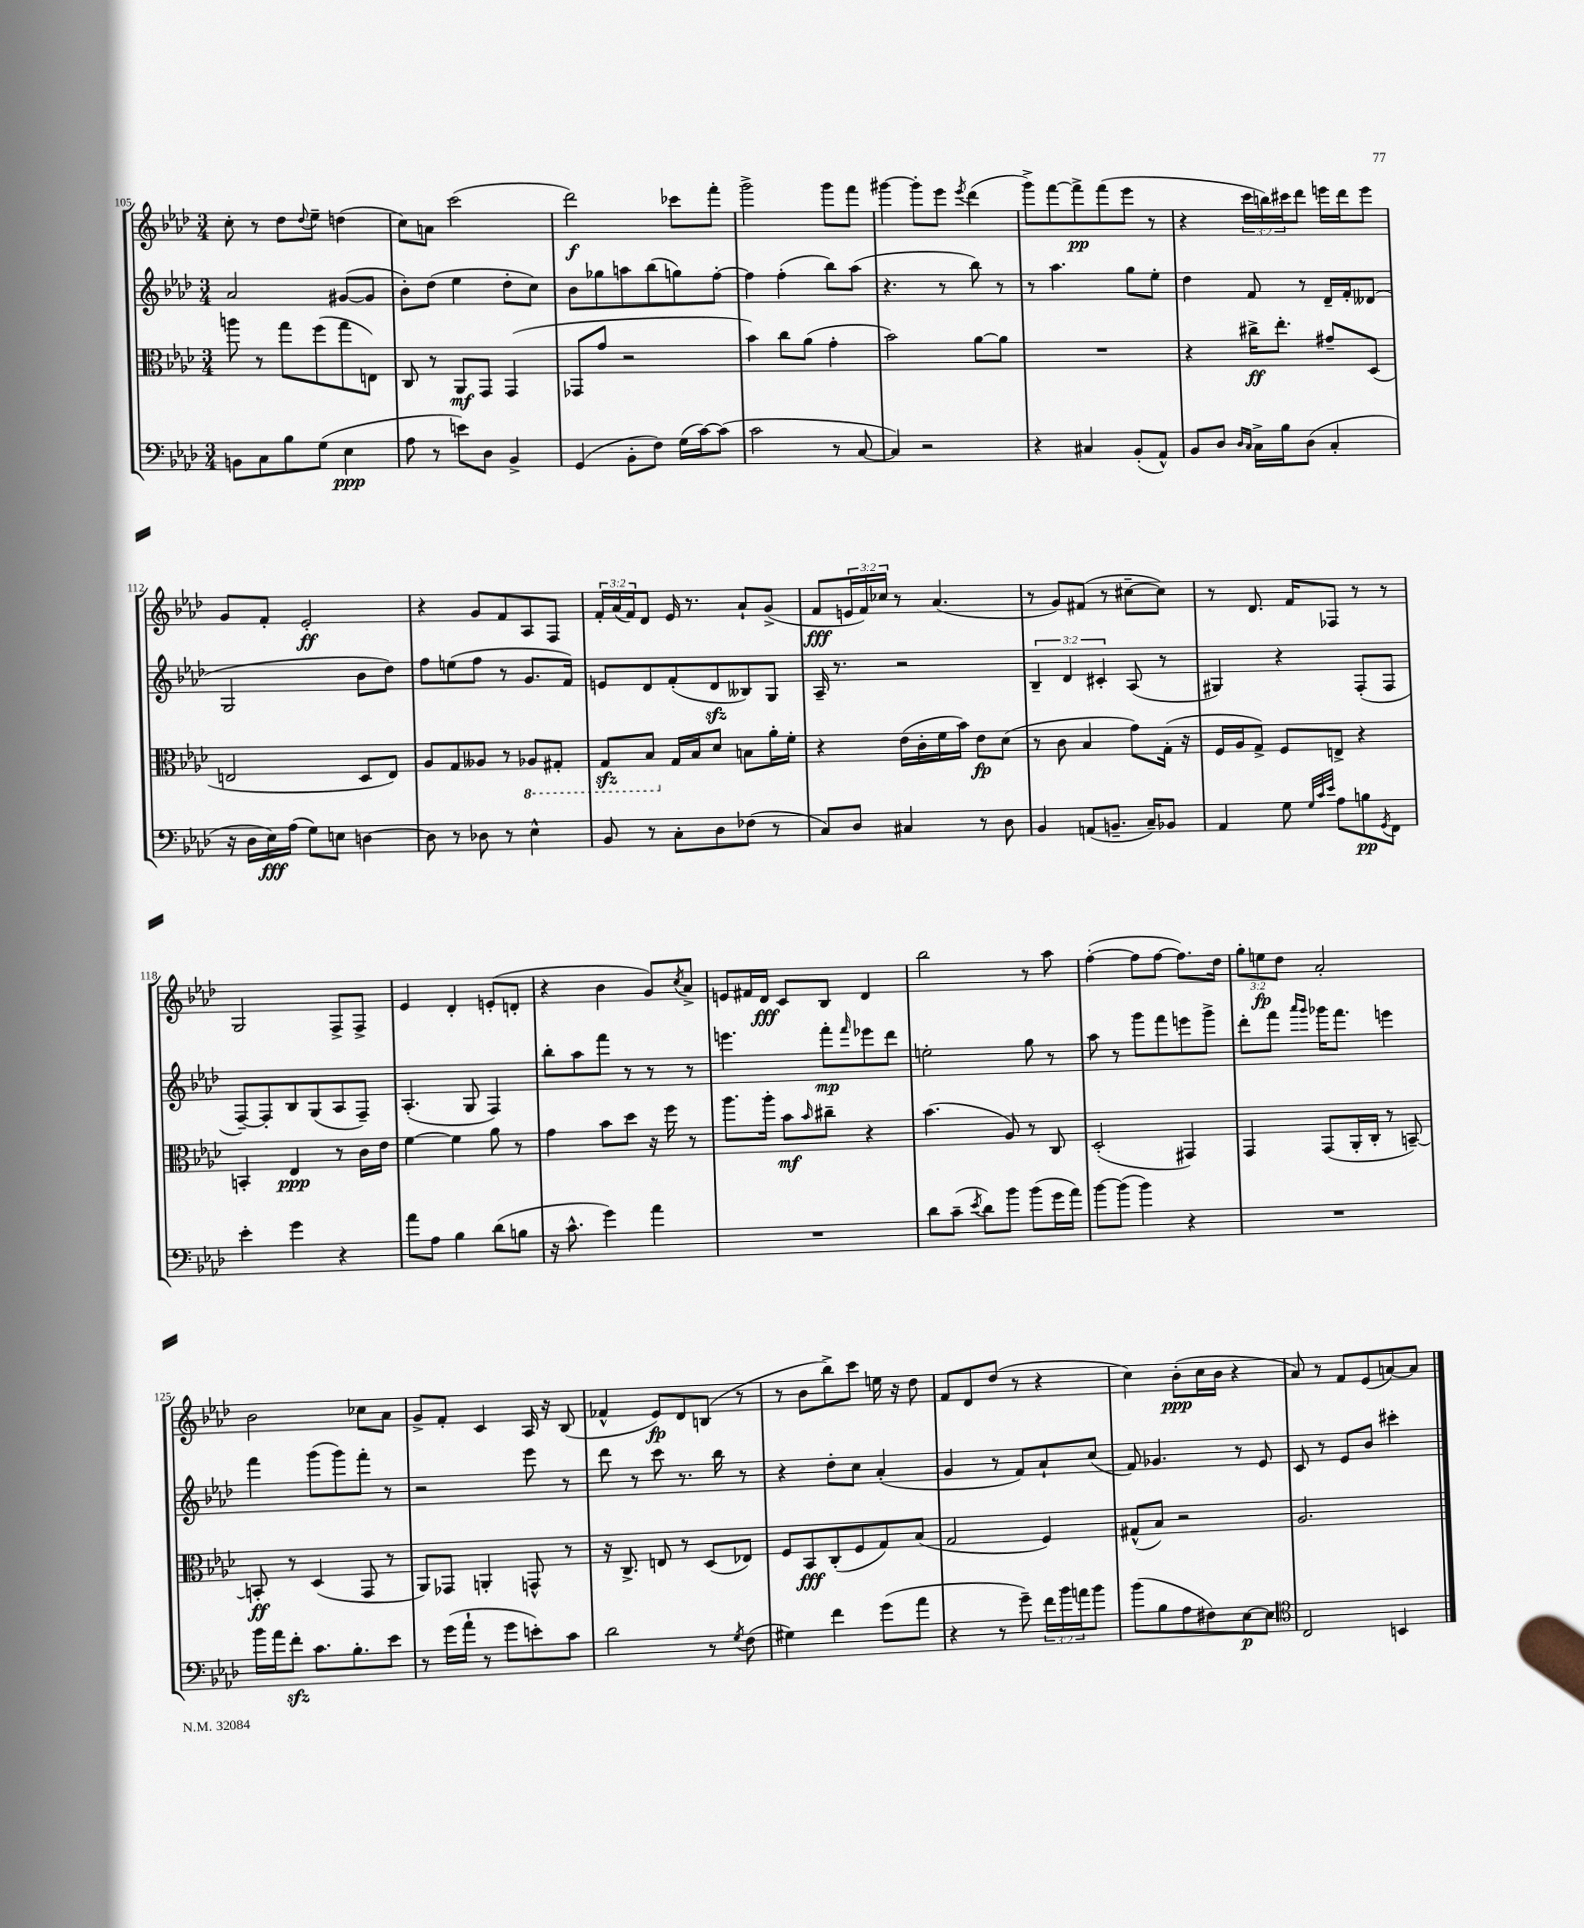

**kern	**kern	**kern	**kern
*staff4	*staff3	*staff2	*staff1
*clefF4	*clefC3	*clefG2	*clefG2
*k[b-e-a-d-]	*k[b-e-a-d-]	*k[b-e-a-d-]	*k[b-e-a-d-]
*M3/4	*M3/4	*M3/4	*M3/4
8BB	8aa	2a-	8cc'
8C	8r	.	8r
8B-	8gg	.	8dd-
.	.	.	8qqdd-
(8G	(8ff	.	8ee-~
4E-	8gg	([8g#	(4dd
.	8E)	8g#]	.
=	=	=	=
8A-	8C	8b-')	8cc)
8r	8r	(8dd-	8a
8e)	8AA-	4ee-	(2ccc
8D-	8GG	.	.
4BB-^	(4GG	8dd-'	.
.	.	8cc)	.
=	=	=	=
(4GG	8GG-	8b-	2ddd-)
.	8g	8gg-	.
8BB-'	2r	8aa	.
8F)	.	(8bb-	.
(16G	.	8gg)	8ccc-
[16c)	.	.	.
(8c]	.	[8ff'	8fff'
=	=	=	=
2c	4b-)	4ff]	2ggg^
.	8cc	(4ff'	.
.	(8a-	.	.
8r	4g'	8bb-)	8ggg
[8C	.	(8aa-	8fff
=	=	=	=
4C])	2b-)	4.r	[4ggg#
2r	.	.	8ggg#']
.	.	8r	8eee-
.	.	.	8qeee-
.	[8a-	8bb-)	(4ddd-
.	8a-]	8r	.
=	=	=	=
4r	2.r	8r	8ggg^)
.	.	4.aa-	[8fff
4C#	.	.	8fff^]
.	.	.	(8fff
(8BB-'	.	8gg	8eee-
8AA-^^)	.	8ee-'	8r
=	=	=	=
8BB-	4r	4dd-	4r
8D-	.	.	.
16qqD-	.	.	.
16qqC	.	.	.
16C^	16cc#^	8f	24ccc
.	.	.	24bb)
16B-	8.ee-'	.	.
.	.	.	24ccc#
(8D-	.	8r	8ddd-
4C'	8g#~	16d-~	16eee
.	.	16f'	16ddd-
.	(8D-	(8d--	8eee
=	=	=	=
16r	2E	2G	8g
16D-	.	.	.
16E-)	.	.	8f'
(16A-	.	.	.
8G)	.	.	2e-'
8E	.	.	.
[4D	8D-	8b-	.
.	8E)	8dd-)	.
=	=	=	=
8D]	8A-	8ff	4r
8r	8G	(8ee	.
8D-	8A--	8ff	8g
8r	8r	8r	8f
4E-^^	8AA-	8.g	8A-
.	8GG#'	.	8F
.	.	16f)	.
=	=	=	=
8BB-	8GG	8e	24f'
.	.	.	(24a-
.	.	.	24f)
8r	8BB-	8d-	8d-
8C'	16G	(8f'	16e-
.	16B-	.	8.r
8D-	8d-	8d-	.
(8F-	8B	8B--)	8a-`
8r	16a-'	8G	(8g^
.	16f'	.	.
=	=	=	=
8C)	4r	16A-~	8f
.	.	8.r	.
8D-	.	.	24e
.	.	.	24f)
.	.	.	24cc-
4C#	(16e-	2r	8r
.	16c'	.	.
.	16f	.	(4.a-
.	16b-)	.	.
8r	8e-	.	.
8D-	(8d-	.	.
=	=	=	=
4BB-	8r	6B-~	8r
.	8c	.	8g)
.	.	6d-	.
(8AA	4B-	.	(8f#
.	.	6c#'	.
8.BB~	.	.	8r
.	8g)	(8A-	[8cc#~
16C~)	.	.	.
8BB-	(16G'	8r	8cc#])
.	16r	.	.
=	=	=	=
4AA-	16F	4G#)	8r
.	16A-	.	.
.	8G^)	.	8.d-
8G	8F	4r	.
.	.	.	16f
32qqG	.	.	.
32qqc	.	.	.
32qqe-	.	.	.
8A-	8E^	.	8F-
8B	4r	(8F'	8r
8qGG	.	.	.
8FF	.	8F	8r
=	=	=	=
4e-'	4BB'	[8F~)	2G
.	.	8F']	.
4g	4E-	8B-	.
.	.	(8G	.
4r	8r	8A-	8F^
.	16c	8F~)	8F^
.	16e-	.	.
=	=	=	=
8a-	[4f	(4.A-'	4e-
8A-	.	.	.
4B-	4f]	.	4d-'
.	.	8G	.
(8d-	8a-	4F)	(8e'
8B	8r	.	8d'
=	=	=	=
16r	4g	8bb-'	4r
8.c^^	.	.	.
.	.	8aa-	.
4g)	8b-	8fff	4b-
.	8dd-	8r	.
4a-	16r	8r	8g)
.	16ff	.	.
.	.	.	8qcc
.	8r	8r	8a-^
=	=	=	=
2.r	8.aa-	4.eee	8e
.	.	.	16f#
.	16aa-'	.	16d-
.	8b-	.	8c
.	16qqb-	.	.
.	8cc#~	8fff'	8B-
.	.	16qqfff	.
.	4r	8eee-	4d-
.	.	8ddd-	.
=	=	=	=
8d-	(4.b-	2ee'	2bb-
(8c~	.	.	.
8qe-	.	.	.
8d-)	.	.	.
8b-	8A-)	.	.
(8b-	8r	8gg	8r
16g	8C	8r	8aa-
16a-)	.	.	.
=	=	=	=
[8b-	(2D-'	8aa-	([4ff'
(8b-]	.	8r	.
4b-)	.	8ggg	8ff]
.	.	8fff	[8ff
4r	4GG#)	8eee	8.ff])
.	.	8ggg^	.
.	.	.	16dd-
=	=	=	=
2.r	4GG	8ddd-'	12gg'
.	.	.	12ee
.	.	8fff	.
.	.	.	12dd-
.	.	16qqaaa-	.
.	.	16qqggg	.
.	(8GG	16ggg-	2a-'
.	.	8.fff	.
.	16AA-'	.	.
.	16C'	.	.
.	8r	4eee	.
.	[8BB~)	.	.
=	=	=	=
16b-	8BB']	4fff	2b-
16a-	.	.	.
8f'	8r	.	.
8.c	(4D-	(8ggg	.
.	.	8ggg)	.
8.B-'	.	.	.
.	8GG	8fff'	8cc-
8e-	8r	8r	8a-
=	=	=	=
8r	8AA-)	2r	8g^
(16g	8GG-	.	8f'
16a-`	.	.	.
8r	4AA'	.	4c
8g	.	.	.
8e')	8GG^^	8eee-	16A-
.	.	.	16r
8c	8r	8r	(8B-
=	=	=	=
2d-	16r	8ddd-	4f-^^
.	8.C^	.	.
.	.	8r	.
.	8E	8ccc	8e-)
.	8r	8.r	8d-
8r	(8D-	.	(8B
.	.	16bb-	.
8qG	.	.	.
(8F	8E-)	8r	8r
=	=	=	=
4G#)	8F	4r	8r
.	8BB-	.	8b-
4f	(8C'	8dd-'	8bb-^)
.	8F	8cc	8ccc
(8g	8G)	(4a-'	16ee
.	.	.	16r
8a-	(8B-	.	8dd-
=	=	=	=
4r	2G	4g	8f
.	.	.	8d-
8r	.	8r	(8dd-
8g~)	.	8f)	8r
24f	4F)	8a-`	4r
24b-	.	.	.
24a	.	.	.
8b-	.	(8cc	.
=	=	=	=
(8b-	(8G#^^	8f)	4cc)
8B-	8B-)	4.g-	.
8A-	2r	.	(8b-'
8F#)	.	.	16cc
.	.	.	16b-
[8E-	.	8r	4r
8E-]	.	8e-	.
=	=	=	=
*clefC4	*	*	*
2C	2.A-	8c	8a-)
.	.	8r	8r
.	.	8e-	8f
.	.	8b-	(8e-
4BB	.	4ccc#'	[8a)
.	.	.	8a]
==	==	==	==
*-	*-	*-	*-
